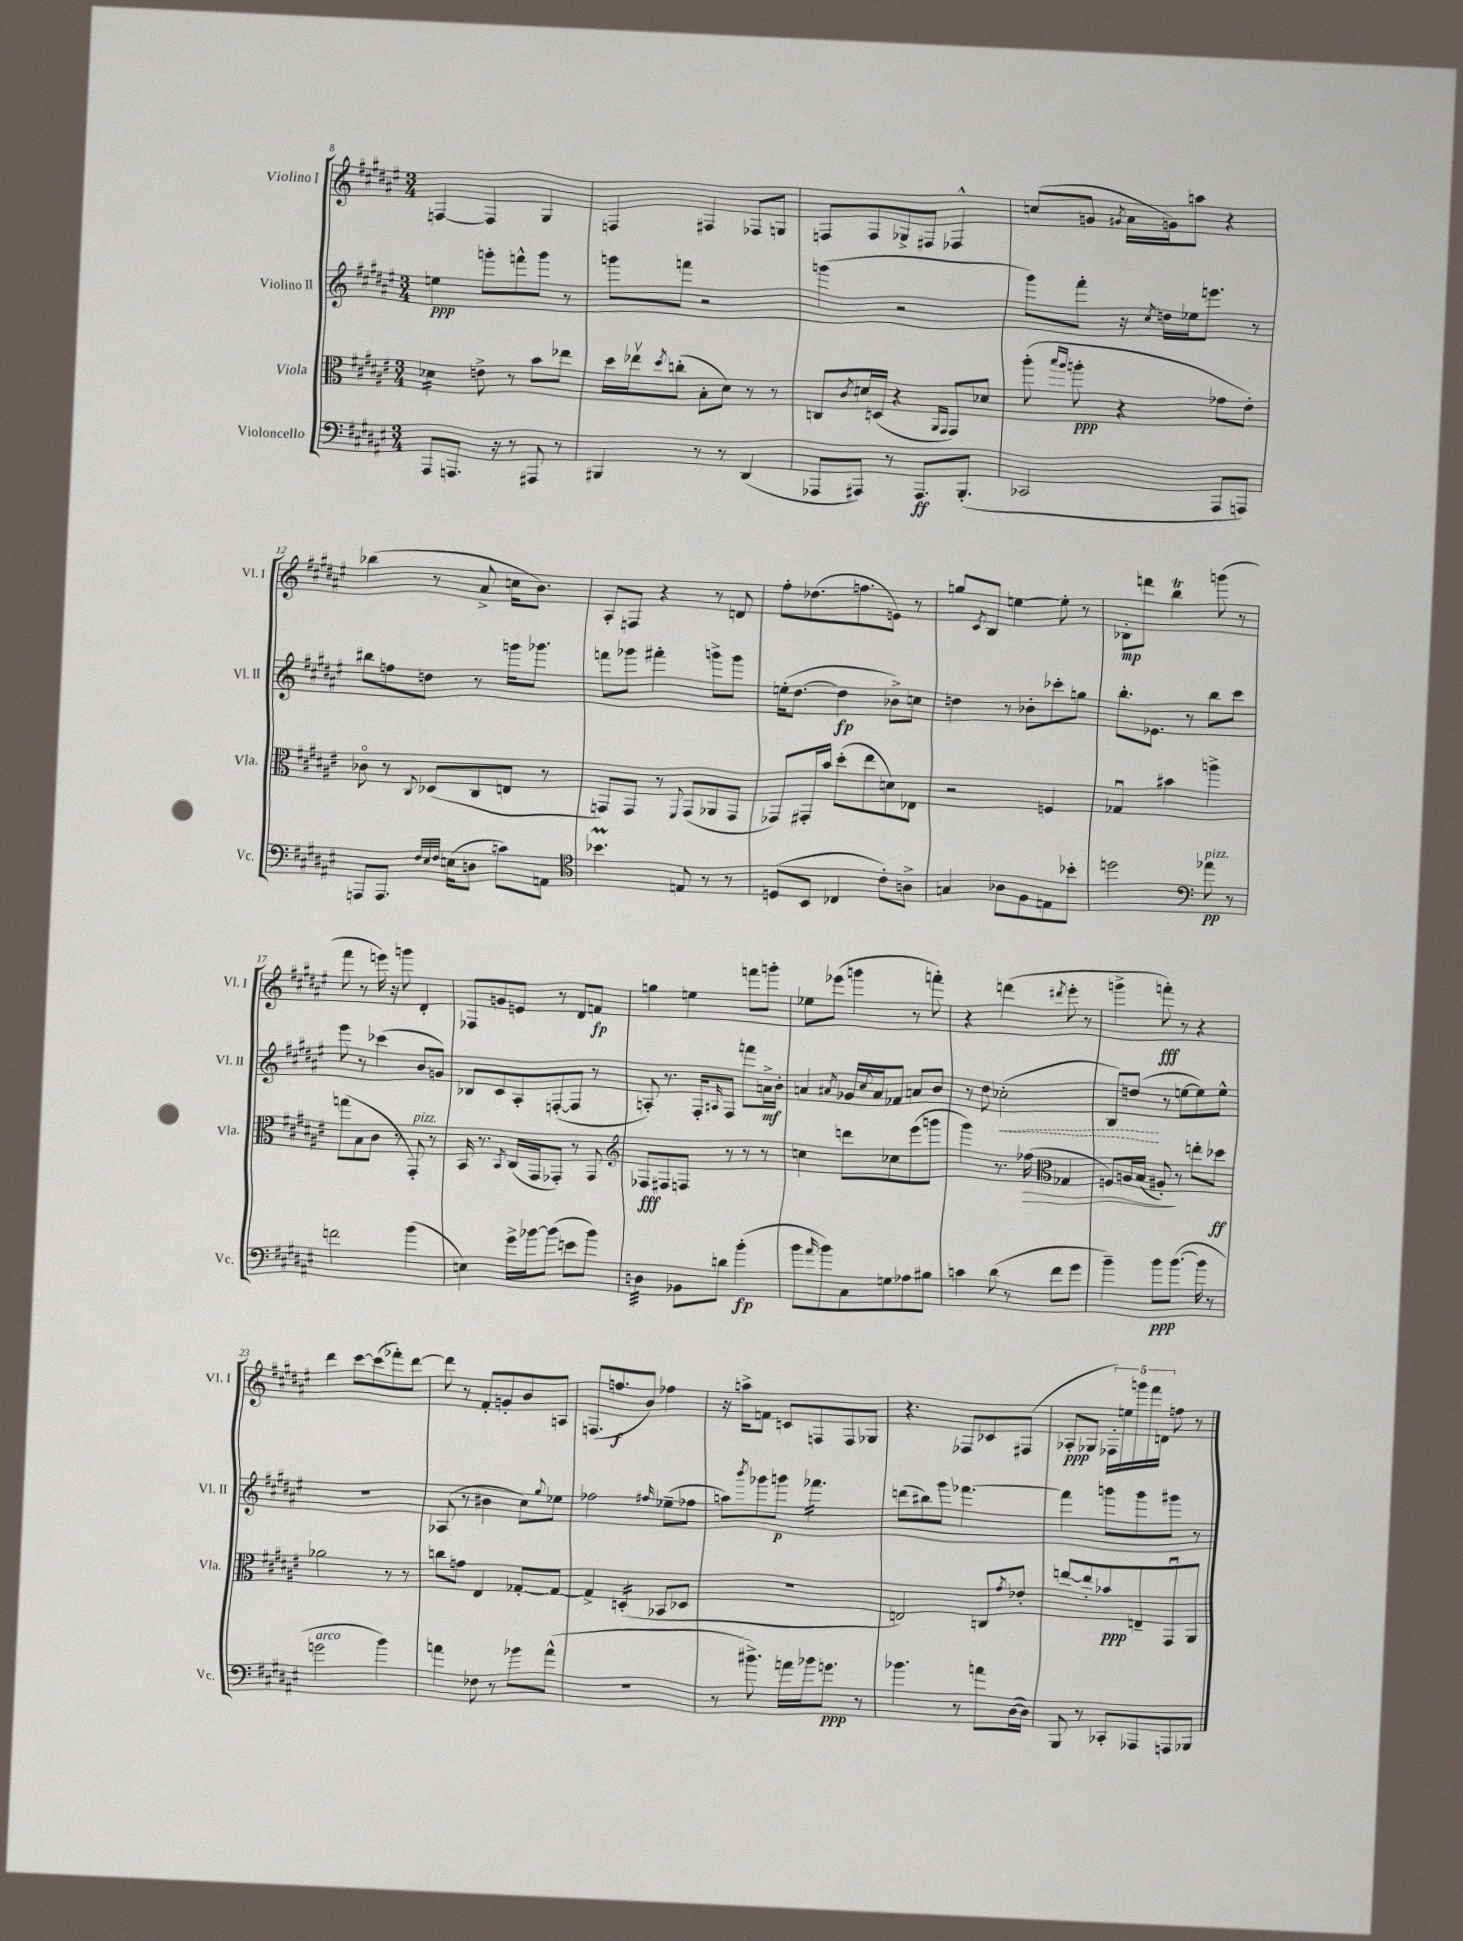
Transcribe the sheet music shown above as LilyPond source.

<<
\new StaffGroup <<
\new Staff = "s0" \with { instrumentName = "Violino I" shortInstrumentName = "Vl. I" } {
    \clef treble \key fis \major \numericTimeSignature \time 3/4
    f4~ f4 gis4 |
    f4 fis4 fes8 g8 |
    f8 f8 ges8-> fis8 fes4-^ |
    c''8( g'8 \acciaccatura { gis'8 } ais'16 g'16) a''8 r4 |
    bes''4( r8 ais'8-> c''16 b'8.) |
    ais8-. f8 r4 r8 d'8 |
    fis''8-. des''8.( f''8. e'8) r8 |
    g''8 \acciaccatura { cis'8 } b8 e''4~ e''8-. r8 |
    bes8-.\mp d'''8 b''4\trill g'''8( r8 |
    fis'''8 r8 e'''16) r16 g'''8 dis'4-. |
    fes8 g'8 e'8 r8 dis'8 f'8\fp |
    g''4 e''4 f'''8 g'''8-. |
    ees''8 ees'''8( g'''4 r8 f'''8-.) |
    r4 d'''4( \acciaccatura { dis'''8 } eis'''8-. r8 |
    g'''4-> f'''8-.\fff) r8 r4 |
    dis'''4 cis'''8~ cis'''8( fes'''8-.) dis'''8~ |
    dis'''8 r8 fis'8-. g'8-. b'8 a8 |
    f8.( f''8.\f b'8) fes''4 |
    r16 a''16-> f'8 c'8 f8 f8 ges8 |
    r4. fes8 ces'8 fis8( |
    aes8-.\ppp ges8 \tuplet 5/4 { fes16-.) e''16 g'''16 fis'''16 d'16 } f''8 r8 \bar "|." |
}
\new Staff = "s1" \with { instrumentName = "Violino II" shortInstrumentName = "Vl. II" } {
    \clef treble \key fis \major \numericTimeSignature \time 3/4
    e''4\ppp g'''8-. f'''8-^ g'''8 r8 |
    g'''8 f'''8 r2 |
    g'''4( r2 |
    gis'''8) fis'''8-. r16 \acciaccatura { cis''8 } d''16 ees''16 e'''8. r8 |
    bis''8 f''8 d''8 r8 g'''16 ges'''8. |
    f'''8 ges'''8 fis'''4-. g'''8-> g'''8 |
    e''16-.( dis''8.~ dis''4\fp bes'8->) c''8 |
    d''4 r8 bes'8-. ces'''8-. g''8 |
    b''8.-. ees'8. r8 b''8 cis'''8 |
    eis'''8 r8 ces'''4( b'8 g'8) |
    bes8 cis'8 ais8-. f8~-.( f8 r8 |
    a8-.) r8. fis16-. \grace { ais16 } fis8 f'''8 a'16->\mf b'16-. |
    a'4 \acciaccatura { ais'8 } ges'16 \appoggiatura { cis''8 } ais'16 fes'8 a'8 b'8 |
    r8 dis''8 \once \override Hairpin.style = #'dashed-line ces''2-.\<( |
    b8) d''8\!( r8 e''8~ e''8) e''8-^ |
    R2. |
    aes8( r8 bis'4 cis''8) \appoggiatura { gis''8 } ees''8 |
    fes''2 \grace { fis''16 } ees''8--( fes''8 |
    a''8) \acciaccatura { b'''8 } ges'''8 g'''8\p fes'''4.:16 |
    d'''8( bis''8) gis'''8 fes'''4.~ |
    fes'''4 g'''8 g'''8 gis'''8 r8 \bar "|." |
}
\new Staff = "s2" \with { instrumentName = "Viola" shortInstrumentName = "Vla." } {
    \clef alto \key fis \major \numericTimeSignature \time 3/4
    des'4:16 e'8-> r8 b'8 ees''8 |
    dis''16 ees''16\upbow \acciaccatura { dis''8 } c''8-.( b8-. dis'8) r8 r8 |
    c8 \acciaccatura { cis'8 } d'16 d16( r4 \grace { ais,16 gis,16 } gis,8) des'8 |
    ais''8-.( \grace { b''16 ais''16 } a''8-.\ppp r4 ges'8 eis'8-.) |
    ces'8\flageolet r8 \appoggiatura { cis8 } des8( cis8 e8 r8 |
    g,8) g,8 r8 \appoggiatura { fis,8 } g,8( aes,8 g,8 |
    ges,8) gis,16-. b'16 dis''8-.( eis''8 d'8) ees8 |
    r2 f4 |
    ges4\downbow bis'4 a''4-> |
    g''8( b8 cis'8 r8 gis,8-.^\markup { \italic "pizz." }) r8 |
    b,16 r8. \acciaccatura { b,8 } cis16( gis,16 ges,8-.) r8 ges,8 |
    \clef treble fes8\fff fis8 f8 r8 r8 r8 |
    c''4 d'''8 ces''8 eis'''8( g'''8 |
    gis'''4) r8. fes''16\>( \clef alto ges4 |
    f8) a16 b16( ais8-.\!) r8 e''8-. des''8\ff |
    aes'2 r8 r8 |
    c''8 g'8 eis4 ges8~-. ges8~ |
    ges4-> d4:16-.( bes,8 des8 |
    R2. |
    e2) c8 \acciaccatura { gis'8 } ees'8-. |
    e''8~ e''8-. bes'8\ppp e8-- gis,8\downbow ais,8 \bar "|." |
}
\new Staff = "s3" \with { instrumentName = "Violoncello" shortInstrumentName = "Vc." } {
    \clef bass \key fis \major \numericTimeSignature \time 3/4
    ais,,8 a,,8. r16 r8 ais,,8 r8 |
    bis,,4 r8 r8 dis,4( |
    aes,,8 ais,,8) r8 ais,,8.\ff b,,8.-.( |
    ces,2 ais,,8 a,,8) |
    a,,8 a,,8. \grace { fis32 eis32 fis32 } e16( d8 c'8) a,8 |
    \clef tenor bes'4.\prall e8 r8 r8 |
    d8( b,8 ces4 cis'8-.) a8-> |
    g4 aes8 fis8 e8 bes'8-. |
    d''2 \clef bass aes'8\pp^\markup { \italic "pizz." } r8 |
    f'2 b'4( |
    e4) gis'16-> bes'16~ bes'8( e'8 bes'8) |
    d4:32 bes,8 d'8 b'4-.\fp( |
    b'8 \grace { ais'16 } b'8) cis8 g8 aes8 bis8 |
    c'4 dis'8( r8 fis'8 gis'8 |
    b'4--) b'8\ppp b'8.~( b'16 r8 |
    g'2^\markup { \italic "arco" } b'4) |
    a'4 fes8 r8 bes'8 a'8-^( |
    R2. |
    r8 bis'8.->) a'16 bes'16 g'8.\ppp r8 |
    bes'4. r8 a'8 dis16~( dis16) |
    b,,8 r8 ces,8-. aes,,8 a,,8 bes,,8 \bar "|." |
}
>>
>>
\layout { \context { \Score currentBarNumber = #8 } }
